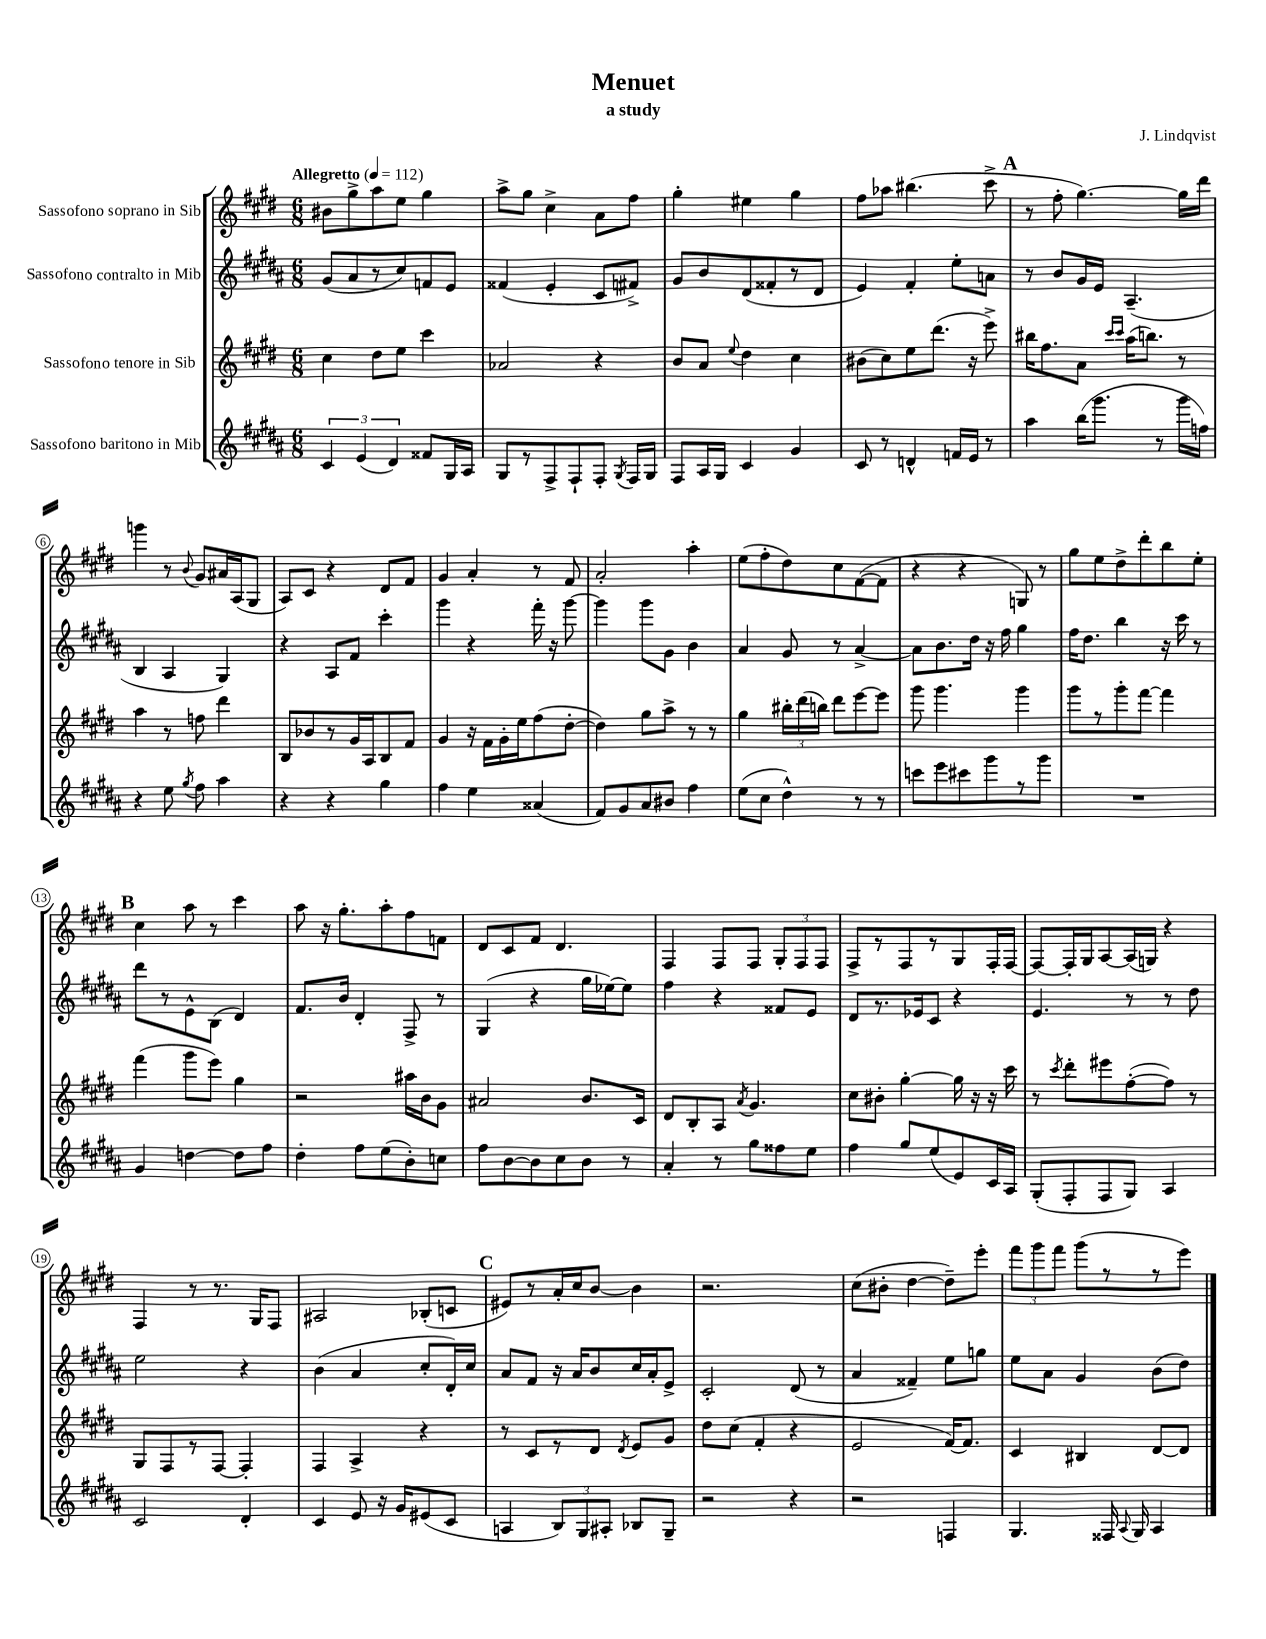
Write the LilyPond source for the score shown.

\header { title = "Menuet" composer = "J. Lindqvist" subtitle = "a study" }
<<
\new StaffGroup <<
\new Staff = "s0" \with { instrumentName = "Sassofono soprano in Sib" } {
    \clef treble \key e \major \numericTimeSignature \time 6/8 \tempo "Allegretto" 4 = 112
    \autoBeamOff bis'8[ gis''8-> a''8 e''8] gis''4 |
    a''8[-> gis''8] cis''4-> a'8[ fis''8] |
    gis''4-. eis''4 gis''4 |
    fis''8[ aes''8] bis''4.( cis'''8-> |
    \mark \markup { \bold "A" } r8 fis''8-. gis''4.~) gis''16[ dis'''16] |
    g'''4 r8 \appoggiatura { b'8 } gis'8[ ais'16 a16( gis8] |
    a8[) cis'8] r4 dis'8[ fis'8] |
    gis'4 a'4-. r8 fis'8 |
    a'2-. a''4-. |
    e''8[( fis''8-. dis''8) cis''8 fis'8~( fis'8] |
    r4 r4 g8) r8 |
    gis''8[ e''8 dis''8-> dis'''8-. b''8 e''8]-. |
    \mark \markup { \bold "B" } cis''4 a''8 r8 cis'''4 |
    a''8 r16 gis''8.[-. a''8-. fis''8 f'8] |
    dis'8[ cis'8 fis'8] dis'4. |
    fis4 fis8[ fis8] \tuplet 3/2 { gis8[-. fis8 fis8] } |
    fis8[-> r8 fis8 r8 gis8 fis16-. fis16]~ |
    fis8[~ fis16-. gis16 a8~ a16( g16]) r4 |
    fis4 r8 r8. gis16[ fis8] |
    ais2 bes8[-.( c'8] |
    \mark \markup { \bold "C" } eis'8[) r8 a'16-. cis''16 b'8]~ b'4 |
    r2. |
    cis''8[( bis'8]-. dis''4~ dis''8[--) e'''8]-. |
    \tuplet 3/2 { fis'''8[ gis'''8 fis'''8] } gis'''8[( r8 r8 e'''8]) \bar "|." |
}
\new Staff = "s1" \with { instrumentName = "Sassofono contralto in Mib" } {
    \clef treble \key b \major \numericTimeSignature \time 6/8
    \autoBeamOff gis'8[( ais'8 r8 cis''8) f'8 e'8] |
    fisis'4( e'4-. cis'8[ fis'8]->) |
    gis'8[ b'8 dis'8( fisis'8-. r8 dis'8] |
    e'4) fis'4-. e''8[-. a'8] |
    \mark \markup { \bold "A" } r8 b'8[ gis'16 e'16] ais4.--( |
    b4 ais4 gis4) |
    r4 ais8[ fis'8] cis'''4-. |
    gis'''4 r4 fis'''16-. r16 gis'''8~ |
    gis'''4 gis'''8[ gis'8] b'4 |
    ais'4 gis'8 r8 ais'4~-> |
    ais'8[ b'8. dis''16] r16 fis''16 gis''4 |
    fis''16[ dis''8.] b''4 r16 cis'''16 r8 |
    \mark \markup { \bold "B" } dis'''8[ r8 e'8-^ b8]( dis'4) |
    fis'8.[ b'16] dis'4-. fis8-> r8 |
    gis4( r4 gis''16[ ees''16~) ees''8] |
    fis''4 r4 fisis'8[ e'8] |
    dis'8[ r8. ees'16 cis'8] r4 |
    e'4. r8 r8 dis''8 |
    e''2 r4 |
    b'4( ais'4 cis''8[-. dis'16-.) cis''16] |
    \mark \markup { \bold "C" } ais'8[ fis'8] r16 ais'16[ b'8 cis''16 ais'16-. e'8]-> |
    cis'2-. dis'8( r8 |
    ais'4 fisis'4--) e''8[ g''8] |
    e''8[ ais'8] gis'4 b'8[( dis''8]) \bar "|." |
}
\new Staff = "s2" \with { instrumentName = "Sassofono tenore in Sib" } {
    \clef treble \key e \major \numericTimeSignature \time 6/8
    \autoBeamOff cis''4 dis''8[ e''8] cis'''4 |
    aes'2 r4 |
    b'8[ a'8] \appoggiatura { e''8 } dis''4 cis''4 |
    bis'8[( cis''8) e''8 dis'''8.]( r16 e'''8->) |
    \mark \markup { \bold "A" } bis''16[ fis''8. a'8] \grace { cis'''16[ cis'''16] } a''16[( b''8.]) r8 |
    a''4 r8 f''8 dis'''4 |
    b8[ bes'8 r8 gis'16 a16 b8 fis'8] |
    gis'4 r16 fis'16[ gis'16-. e''16 fis''8( dis''8]~-. |
    dis''4) gis''8[ a''8]-> r8 r8 |
    gis''4 \tuplet 3/2 { bis''16[-. dis'''16( b''16]) } dis'''8[ e'''8~ e'''8] |
    gis'''8 gis'''4. gis'''4 |
    gis'''8[ r8 gis'''8-. fis'''8]~ fis'''4 |
    \mark \markup { \bold "B" } fis'''4( gis'''8[ e'''8]) gis''4 |
    r2 ais''16[ b'16 gis'8] |
    ais'2 b'8.[ cis'16] |
    dis'8[ b8-. a8] \acciaccatura { a'8 } gis'4. |
    cis''8[ bis'8]-. gis''4~-. gis''16 r16 r16 cis'''16 |
    r8 \acciaccatura { cis'''8 } dis'''8[-. eis'''8 fis''8~-.( fis''8]) r8 |
    gis8[ fis8 r8 fis8]~ fis4-. |
    fis4 a4-> r4 |
    \mark \markup { \bold "C" } r8 cis'8[ r8 dis'8] \acciaccatura { dis'8 } e'8[ gis'8] |
    dis''8[ cis''8]( fis'4-. r4 |
    e'2 fis'16[~) fis'8.] |
    cis'4 bis4 dis'8[~ dis'8] \bar "|." |
}
\new Staff = "s3" \with { instrumentName = "Sassofono baritono in Mib" } {
    \clef treble \key b \major \numericTimeSignature \time 6/8
    \autoBeamOff \tuplet 3/2 { cis'4 e'4( dis'4) } fisis'8[ gis16 ais16] |
    gis8[ r8 fis8-> fis8-! fis8]-. \acciaccatura { gis8 } fis16[ gis16] |
    fis8[ ais16 gis16] cis'4 gis'4 |
    cis'8 r8 d'4-^ f'16[ e'16] r8 |
    \mark \markup { \bold "A" } ais''4 b''16[( gis'''8.] r8 gis'''16[ f''16]) |
    r4 e''8 \acciaccatura { gis''8 } fis''8 ais''4 |
    r4 r4 gis''4 |
    fis''4 e''4 aisis'4( |
    fis'8[) gis'8 ais'8 bis'8] fis''4 |
    e''8[( cis''8] dis''4-^) r8 r8 |
    c'''8[ e'''8 cis'''8 gis'''8 r8 gis'''8] |
    R2. |
    \mark \markup { \bold "B" } gis'4 d''4~ d''8[ fis''8] |
    dis''4-. fis''8[ e''8( b'8-.) c''8] |
    fis''8[ b'8~ b'8 cis''8 b'8] r8 |
    ais'4-. r8 gis''8[ fisis''8 e''8] |
    fis''4 gis''8[ e''8( e'8) cis'16 ais16] |
    gis8[-.( fis8-. fis8 gis8]) ais4 |
    cis'2 dis'4-. |
    cis'4 e'8 r16 gis'16[ eis'8( cis'8] |
    \mark \markup { \bold "C" } a4 \tuplet 3/2 { b8[) gis8 ais8]-. } bes8[ gis8]-- |
    r2 r4 |
    r2 f4 |
    gis4. fisis16 \appoggiatura { ais8 } gis16 ais4 \bar "|." |
}
>>
>>
\layout { \context { \Score \override BarNumber.stencil = #(make-stencil-circler 0.1 0.3 ly:text-interface::print) } }
